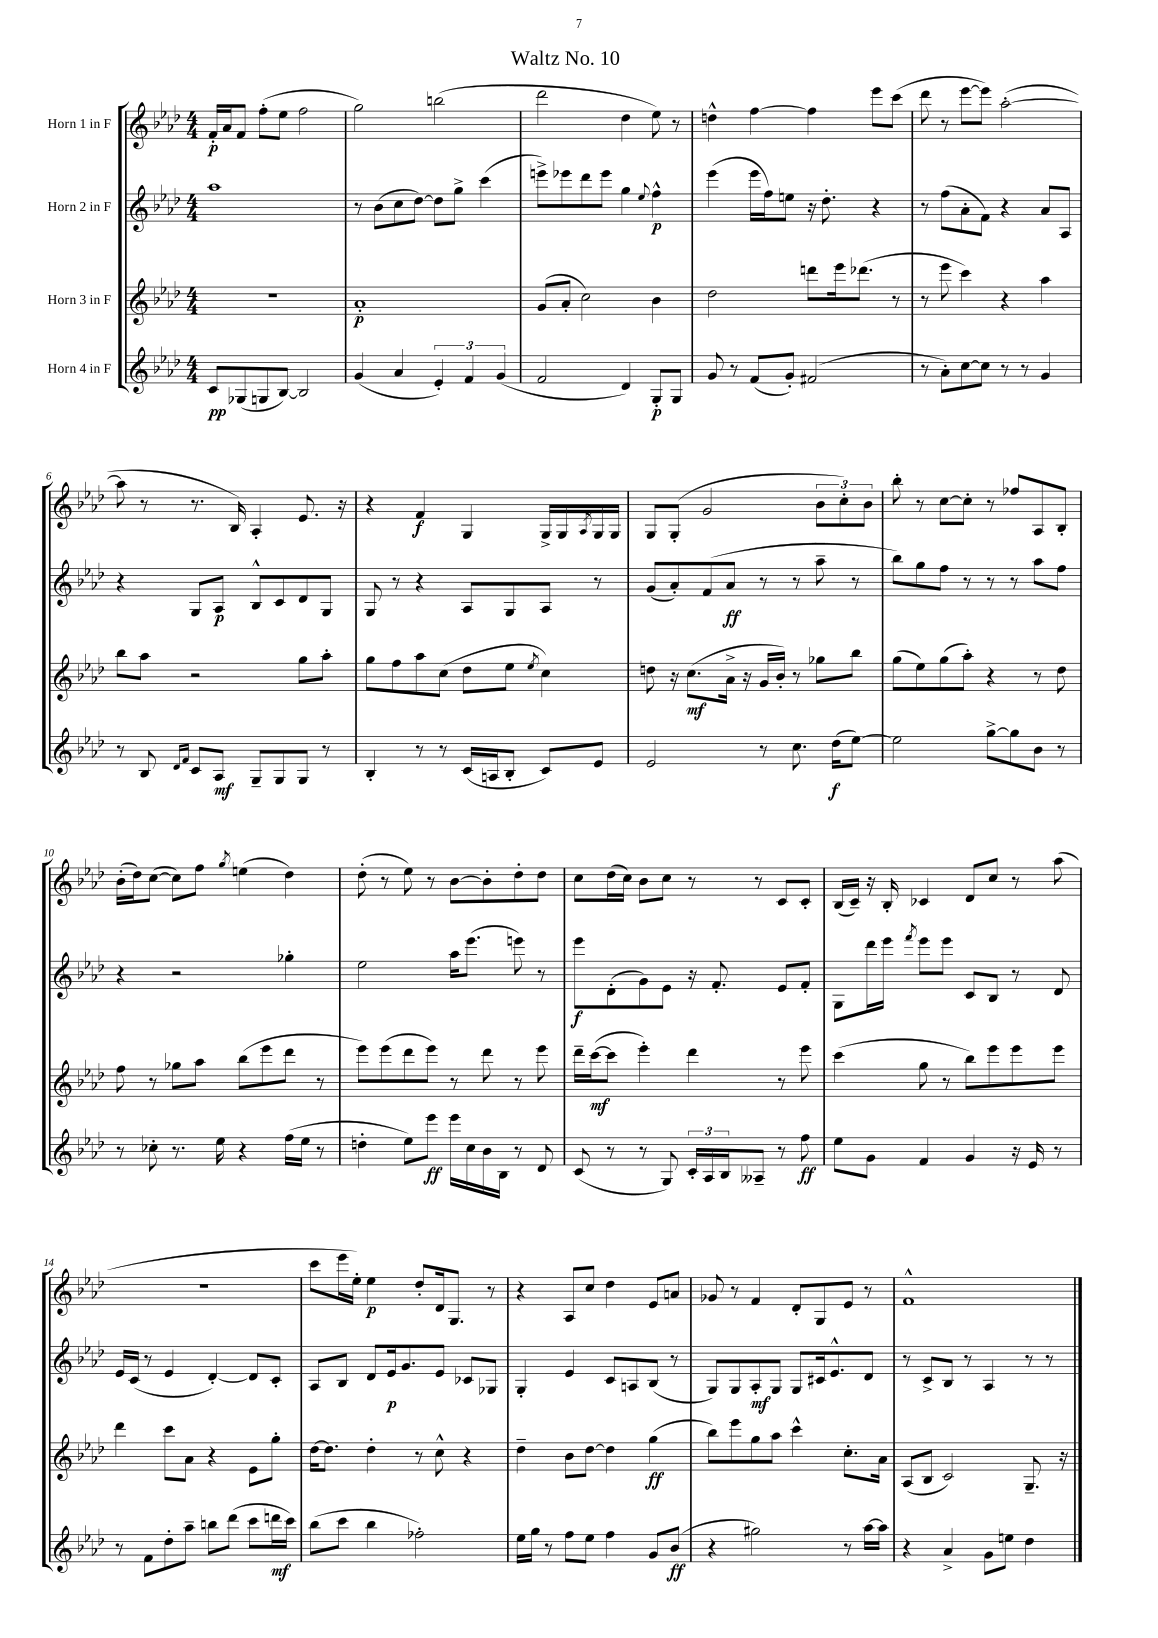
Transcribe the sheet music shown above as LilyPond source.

\header { title = "Waltz No. 10" }
<<
\new StaffGroup <<
\new Staff = "s0" \with { instrumentName = "Horn 1 in F" } {
    \clef treble \key aes \major \numericTimeSignature \time 4/4
    f'16-.\p aes'16 f'8 f''8-.( ees''8 f''2 |
    g''2) b''2( |
    des'''2 des''4 ees''8) r8 |
    d''4-^ f''4~ f''4 ees'''8 c'''8( |
    des'''8 r8 ees'''8~ ees'''8) aes''2~-.( |
    aes''8 r8 r8. bes16) aes4-. ees'8. r16 |
    r4 f'4\f g4 g16-> g16 \acciaccatura { aes8 } g16 g16 |
    g8 g8-.( g'2 \tuplet 3/2 { bes'8 c''8-.) bes'8 } |
    bes''8-. r8 c''8~ c''8-. r8 fes''8 aes8 bes8-. |
    bes'16-.( des''16) c''8~( c''8) f''8 \acciaccatura { g''8 } e''4( des''4) |
    des''8-.( r8 ees''8) r8 bes'8~ bes'8-. des''8-. des''8 |
    c''8 des''16( c''16) bes'8 c''8 r8 r8 c'8 c'8-. |
    bes16( c'16--) r16 bes16-. ces'4 des'8 c''8 r8 aes''8( |
    R1 |
    c'''8 ees'''16 ees''16-.) ees''4\p des''8-. des'16 g8. r8 |
    r4 aes8 c''8 des''4 ees'8 a'8 |
    ges'8 r8 f'4 des'8-. g8 ees'8 r8 |
    f'1-^ \bar "|." |
}
\new Staff = "s1" \with { instrumentName = "Horn 2 in F" } {
    \clef treble \key aes \major \numericTimeSignature \time 4/4
    aes''1 |
    r8 bes'8( c''8 des''8~) des''8 g''8-> c'''4( |
    e'''8->) ees'''8 des'''8 ees'''8 g''4 \appoggiatura { ees''8 } f''4-^\p |
    ees'''4( ees'''16 f''16) e''8 r16 des''8.-. r4 |
    r8 f''8( aes'8-. f'8) r4 aes'8 aes8 |
    r4 g8 aes8\p bes8-^ c'8 des'8 g8 |
    g8 r8 r4 aes8 g8 aes8 r8 |
    g'8( aes'8-.) f'8( aes'8\ff r8 r8 aes''8-- r8 |
    bes''8) g''8 f''8 r8 r8 r8 aes''8 f''8 |
    r4 r2 ges''4-. |
    ees''2 aes''16 ees'''8.( e'''8) r8 |
    ees'''8\f des'8-.( g'8) ees'8 r16 f'8.-. ees'8 f'8-. |
    g8 des'''16 ees'''16 \acciaccatura { f'''8 } ees'''8 ees'''8 c'8 bes8 r8 des'8 |
    ees'16 c'16( r8 ees'4 des'4~-.) des'8 c'8-. |
    aes8 bes8 des'8 ees'16\p g'8. ees'8 ces'8 ges8 |
    g4-. ees'4 c'8 a8 bes8( r8 |
    g8) g8 aes8-.\mf g8 g8 cis'16 ees'8.-^ des'8 |
    r8 c'8-> bes8 r8 aes4 r8 r8 \bar "|." |
}
\new Staff = "s2" \with { instrumentName = "Horn 3 in F" } {
    \clef treble \key aes \major \numericTimeSignature \time 4/4
    R1 |
    aes'1-.\p |
    g'8( aes'8-. c''2) bes'4 |
    des''2 d'''8 ees'''16 des'''8.( r8 |
    r8 ees'''8 c'''4) r4 aes''4 |
    bes''8 aes''8 r2 g''8 aes''8-. |
    g''8 f''8 aes''8 c''8( des''8 ees''8 \acciaccatura { ees''8 } c''4) |
    d''8 r16 c''8.\mf( aes'16-> r16 g'16 bes'16-.) r8 ges''8 bes''8 |
    g''8( ees''8) g''8( aes''8-.) r4 r8 des''8 |
    f''8 r8 ges''8 aes''8 bes''8( ees'''8 des'''8 r8 |
    ees'''8) ees'''8( des'''8 ees'''8) r8 des'''8 r8 ees'''8 |
    des'''16-- c'''16~\mf( c'''8 ees'''4-.) des'''4 r8 ees'''8 |
    c'''4( g''8 r8 bes''8) ees'''8 ees'''8 ees'''8 |
    des'''4 c'''8 aes'8 r4 ees'8 g''8-. |
    des''16~ des''8. des''4-. r8 c''8-^ r4 |
    des''4-- bes'8 des''8~ des''4 g''4\ff( |
    bes''8) ees'''8 g''8 aes''8 c'''4-^ c''8.-. aes'16 |
    aes8( bes8 c'2) g8.-- r16 \bar "|." |
}
\new Staff = "s3" \with { instrumentName = "Horn 4 in F" } {
    \clef treble \key aes \major \numericTimeSignature \time 4/4
    c'8\pp ges8( g8 bes8~) bes2 |
    g'4( aes'4 \tuplet 3/2 { ees'4-.) f'4 g'4( } |
    f'2 des'4) g8-.\p g8 |
    g'8 r8 f'8( g'8-.) fis'2( |
    r8 aes'8-.) c''8~ c''8 r8 r8 g'4 |
    r8 bes8 \grace { des'16 f'16 } c'8 aes8\mf g8-- g8 g8 r8 |
    bes4-. r8 r8 c'16( a16 bes8-. c'8) ees'8 |
    ees'2 r8 c''8. des''16\f( ees''8~) |
    ees''2 g''8~-> g''8 bes'8 r8 |
    r8 ces''8-. r8. ees''16 r4 f''16( ees''16 r8 |
    d''4-. ees''8) ees'''8\ff ees'''16 c''16 bes'16 bes16 r8 des'8 |
    c'8( r8 r8 g8) \tuplet 3/2 { c'16-. aes16 bes16 } aeses8-- r8 f''8\ff |
    ees''8 g'8 f'4 g'4 r16 ees'16 r8 |
    r8 f'8 des''8-. aes''8-- b''8 des'''8( c'''8 d'''16\mf c'''16) |
    bes''8( c'''8 bes''4 fes''2-.) |
    ees''16 g''16 r8 f''8 ees''8 f''4 g'8 bes'8\ff( |
    r4 gis''2) r8 aes''16~ aes''16 |
    r4 aes'4-> g'8 e''8 des''4 \bar "|." |
}
>>
>>
